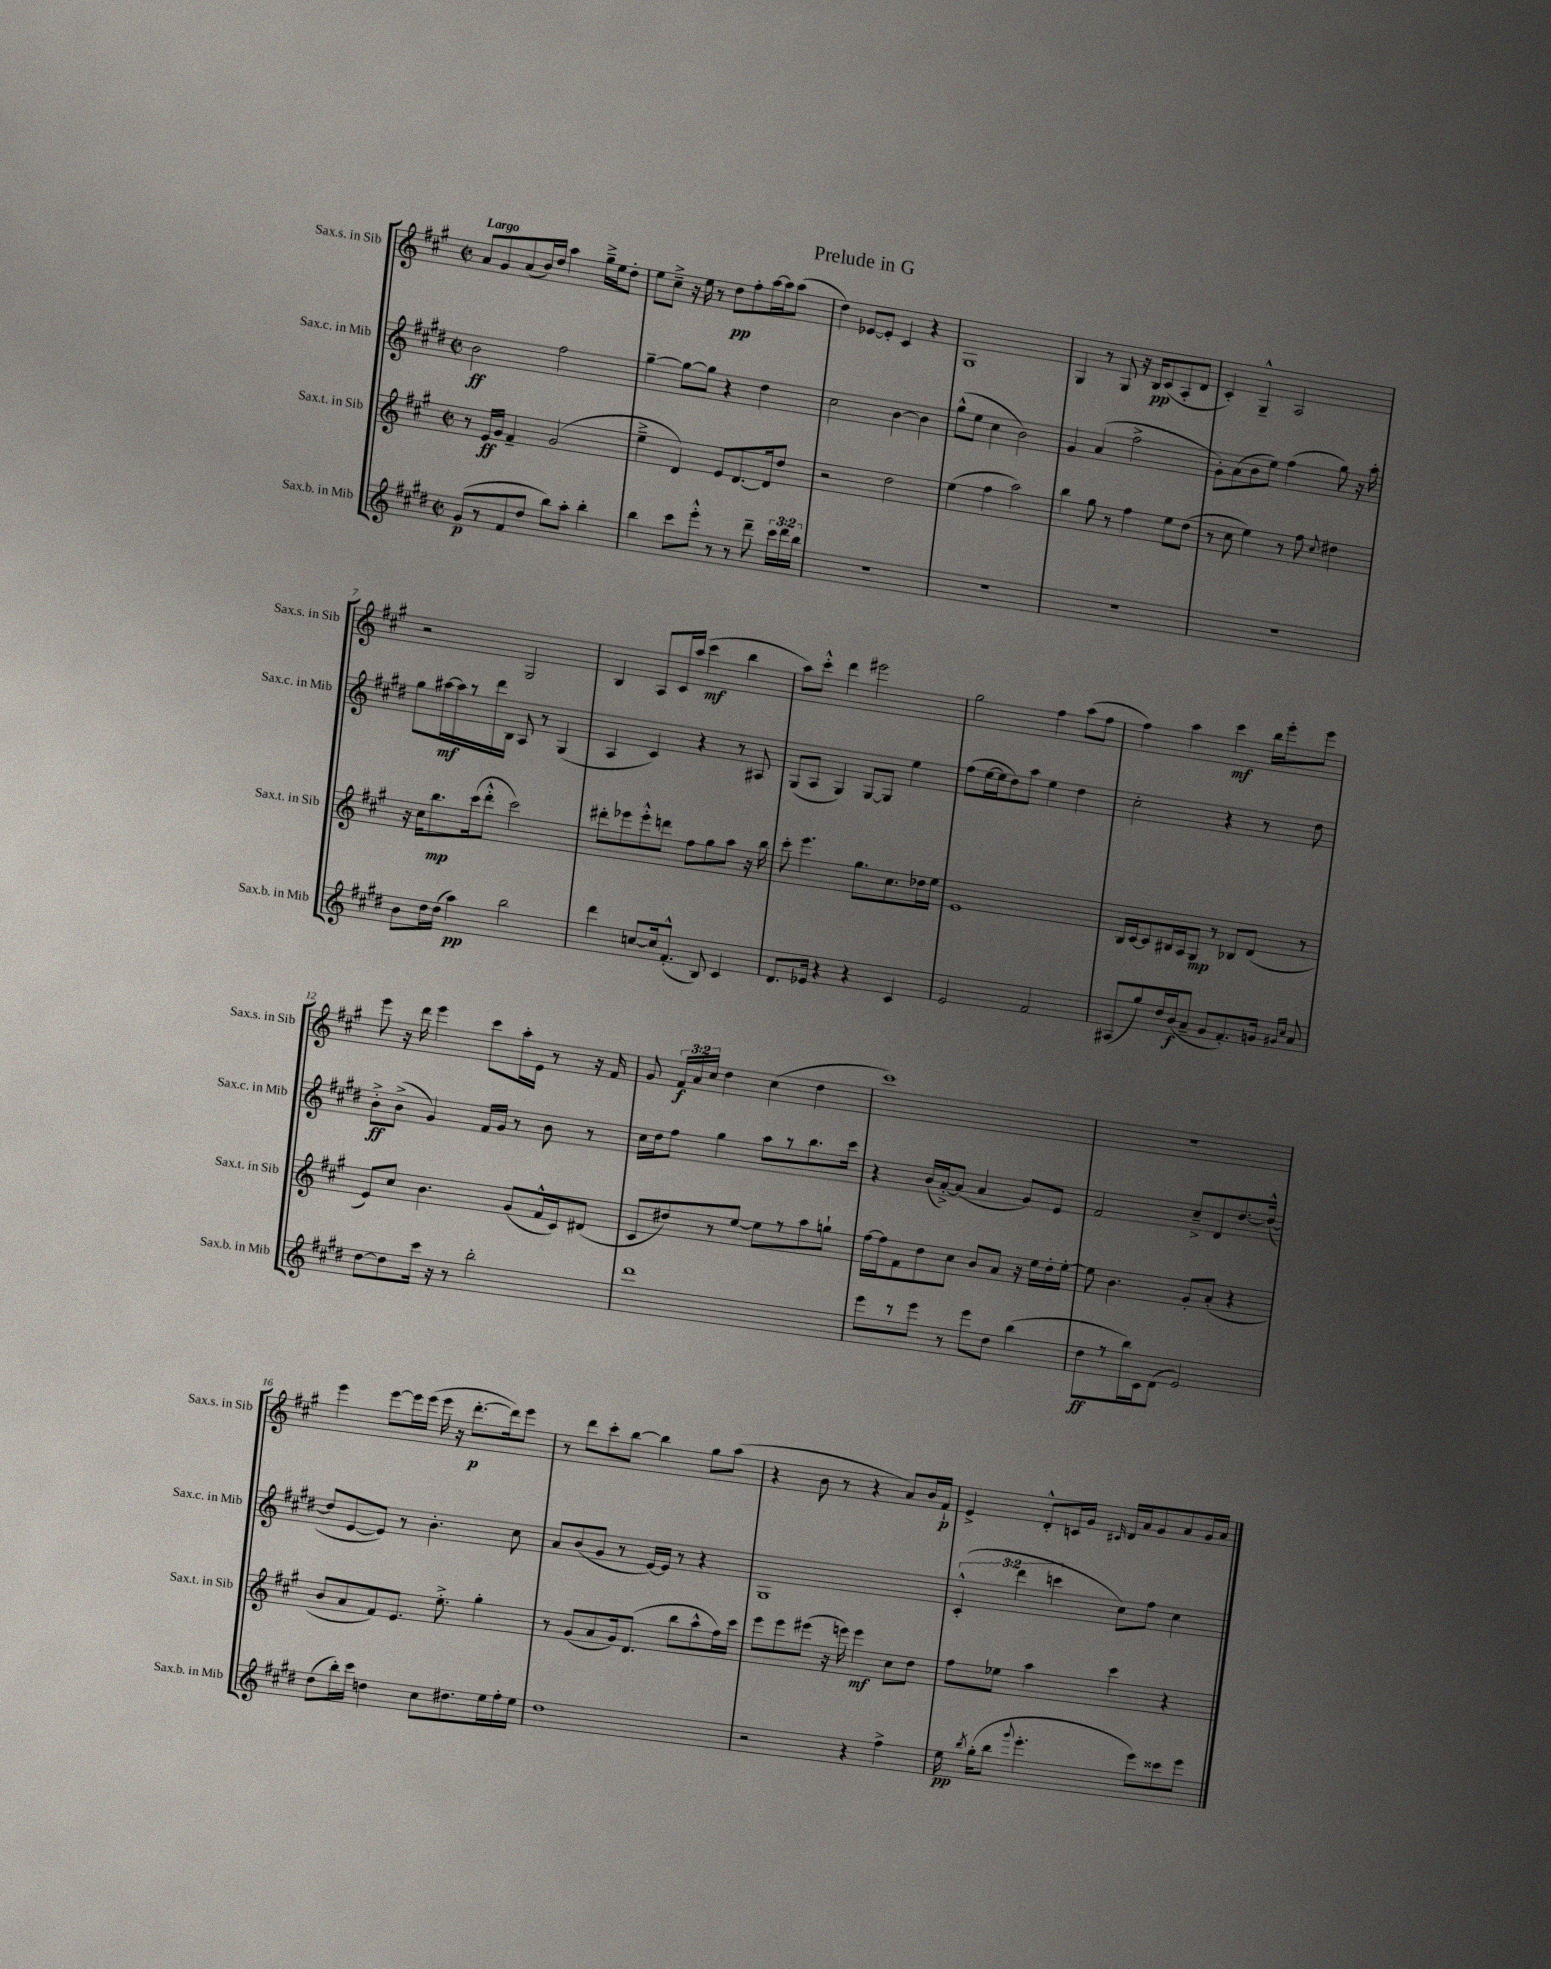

**kern	**kern	**kern	**kern
*staff4	*staff3	*staff2	*staff1
*clefG2	*clefG2	*clefG2	*clefG2
*k[f#c#g#d#]	*k[f#c#g#]	*k[f#c#g#d#]	*k[f#c#g#]
*M2/2	*M2/2	*M2/2	*M2/2
*met(c|)	*met(c|)	*met(c|)	*met(c|)
(8g#	8r	2b	8a
8r	16e	.	8g#
.	16g#	.	.
8f#	4f#~	.	(8a
8dd#	.	.	16b)
.	.	.	16dd
8bb)	(2g#	2ff#	4aa
8aa'	.	.	.
4bb'	.	.	16gg#~^
.	.	.	16ee
.	.	.	8dd'
=	=	=	=
4bb	4ee~^	[4gg#~	8ee
.	.	.	8cc#~^
8ccc#	4d)	8gg#_	16r
.	.	.	16ee
8eee'^^	.	8gg#]	8r
8r	8e	4r	8dd
8r	[8.d	.	8ff#'
8ddd#~	.	4dd#	[16aa
.	16d]	.	16aa]
24ccc#	8dd	.	(8aa
24ddd#	.	.	.
24bb	.	.	.
=	=	=	=
1r	2r	2cc#	4dd)
.	.	.	[8e-
.	.	.	8e-']
.	2dd	[4b	4c#
.	.	4b]	4r
=	=	=	=
1r	(4ee	(8gg#^^	1G#
.	.	8ee	.
.	4ff#	4cc#	.
.	2aa)	2b)	.
=	=	=	=
1r	4bb	4g#	4G#
.	8gg#	(4a	8r
.	8r	.	8G#
.	4ff#	2ff#^	16r
.	.	.	16B
.	.	.	(8c#
.	8ee	.	8A'
.	(8dd	.	8d
=	=	=	=
1r	8r	8g#')	4c#')
.	8cc#	(8a	.
.	4ee)	8b	4G#~^^
.	.	8ee)	.
.	8r	(4ff#	2A
.	8ff#	.	.
.	8qqcc#	.	.
.	4dd#	8gg#)	.
.	.	16r	.
.	.	16aa'	.
=	=	=	=
8b	16r	8gg#	2r
.	16cc#	.	.
16dd#	8.bb	[16aa#	.
(16dd#	.	16aa#]	.
4aa)	.	8r	.
.	(16ccc#	.	.
.	8ddd'^^	16ddd#	.
.	.	16B	.
2bb	2ccc#)	8A	2G#
.	.	8r	.
.	.	(4G#	.
=	=	=	=
4ddd#	8ddd#'	4A	4B
.	8eee-	.	.
[8cc	8eee-'^^	4c#)	8A
16cc]	8ddd	.	16c#
(8.f#'^^	.	.	(16aa
.	8ff#	4r	4ccc#
8B)	8gg#	.	.
4c#	8aa	8r	4bb
.	16r	8A#	.
.	16bb	.	.
=	=	=	=
8.d#	8ccc#'	(8G#	8aa)
.	4.eee	8A	8ccc#'^^
16e-	.	.	.
4r	.	4G#)	4ddd
4r	8.gg#	[8G#	2eee#
.	.	8G#]	.
.	8.cc#	.	.
4c#	.	4ee	.
.	16dd-	.	.
.	16ee	.	.
=	=	=	=
2e	1e	(8ff#	2gg#
.	.	[16ee	.
.	.	16ee]	.
.	.	8dd#)	.
.	.	8aa	.
2f#	.	4ee	4ff#
.	.	4dd#	(8aa
.	.	.	8ff#
=	=	=	=
(8A#	16B	2cc#'	4ff#)
.	[16c#	.	.
8gg#)	8c#]	.	.
16dd#	16B#	.	4aa
(16b	16A	.	.
8a~	8G#	.	.
8g#	8r	4r	4ccc#
8.f#')	8B-	.	.
.	(8d	8r	16bb
16g	.	.	16eee'
16qqg#	.	.	.
16qqcc#	.	.	.
8a	8r	8dd#	8eee
=	=	=	=
[8dd#	8e)	8b'^	8eee
8dd#]	8cc#	(8b^	16r
.	.	.	16ddd
16ccc#	4.b	4g#)	4eee
16r	.	.	.
8r	.	.	.
2bb'	.	16f#	8ccc#
.	.	16g#	.
.	(8g#	8r	16aa'
.	.	.	16e
.	16f#^^	8b	8r
.	16c#)	.	.
.	(8d#	8r	16r
.	.	.	16f#
=	=	=	=
1ddd#	8c#	16cc#	8g#
.	.	16dd#	.
.	8dd#)	8ff#	24f#
.	.	.	24a
.	.	.	24cc#
.	8r	4gg#	4dd
.	[8ee	.	.
.	8ee]	8aa	(4cc#
.	8r	8r	.
.	8aa	8.bb	4dd
.	8gg`	.	.
.	.	16ccc#	.
=	=	=	=
8eee	[16ff#	4r	1ccc#)
.	16ff#]	.	.
8r	8f#	.	.
8eee	8dd	(16b	.
.	.	[16a'^)	.
8r	8cc#	(8a]	.
8eee	8b	4a	.
8dd#	8a	.	.
(4bb	16r	8g#)	.
.	16ee	.	.
.	16dd'	8e	.
.	[16ee'	.	.
=	=	=	=
8dd#	8ee]	2f#	1r
8r	4.b	.	.
16bb)	.	.	.
16c#	.	.	.
(8d#	.	.	.
2e)	8g#'	8cc#~^	.
.	(8a'	8d#	.
.	4r	[8.dd#	.
.	.	(16dd#^^_	.
=	=	=	=
(8dd#	8b	8dd#]	4eee
16bb')	8a	[8e	.
16ccc#	.	.	.
4dd	8f#)	8e])	[8eee
.	8.e	8r	16eee]
.	.	.	(16eee
8cc#	.	4.b'	16eee
.	8.ee'^	.	16r
8.dd#	.	.	[8.ddd'
.	4gg#'	.	.
16ee	.	.	16ddd])
16ff#'	.	8cc#	8eee
16ee	.	.	.
=	=	=	=
1dd#	8r	8a	8r
.	(8g#	(8b	8ddd
.	8a	8g#	8ccc#'
.	16g#)	8r	[8bb
.	(8.d	.	.
.	.	[16e)	4bb]
.	.	16e]	.
.	8bb	8r	.
.	8aa^^	4r	8gg#
.	16ff#)	.	(8aa
.	16ccc#	.	.
=	=	=	=
2r	8eee	1G#	4r
.	8eee	.	.
.	(8eee#	.	8b
.	16r	.	8r
.	16eee)	.	.
4r	4eee	.	4r
4ff#^	8cc#	.	8a)
.	8dd	.	16b
.	.	.	16f#`
=	=	=	=
16ee	8ff#	(6c#'^^	4e^
8qbb	.	.	.
(16gg#'	.	.	.
8bb	8ee-	.	.
.	.	6ddd#	.
8qqggg#	.	.	.
4.eee'	4aa	.	8d'^^
.	.	6ccc	.
.	.	.	16c
.	.	.	16g#
.	.	.	16qqc#
.	4ccc#	8cc#)	16d
.	.	.	16a
8eee)	.	8ff#	8g#
8ccc##	4r	4cc#	8a
8eee	.	.	16g#
.	.	.	16a
==	==	==	==
*-	*-	*-	*-
